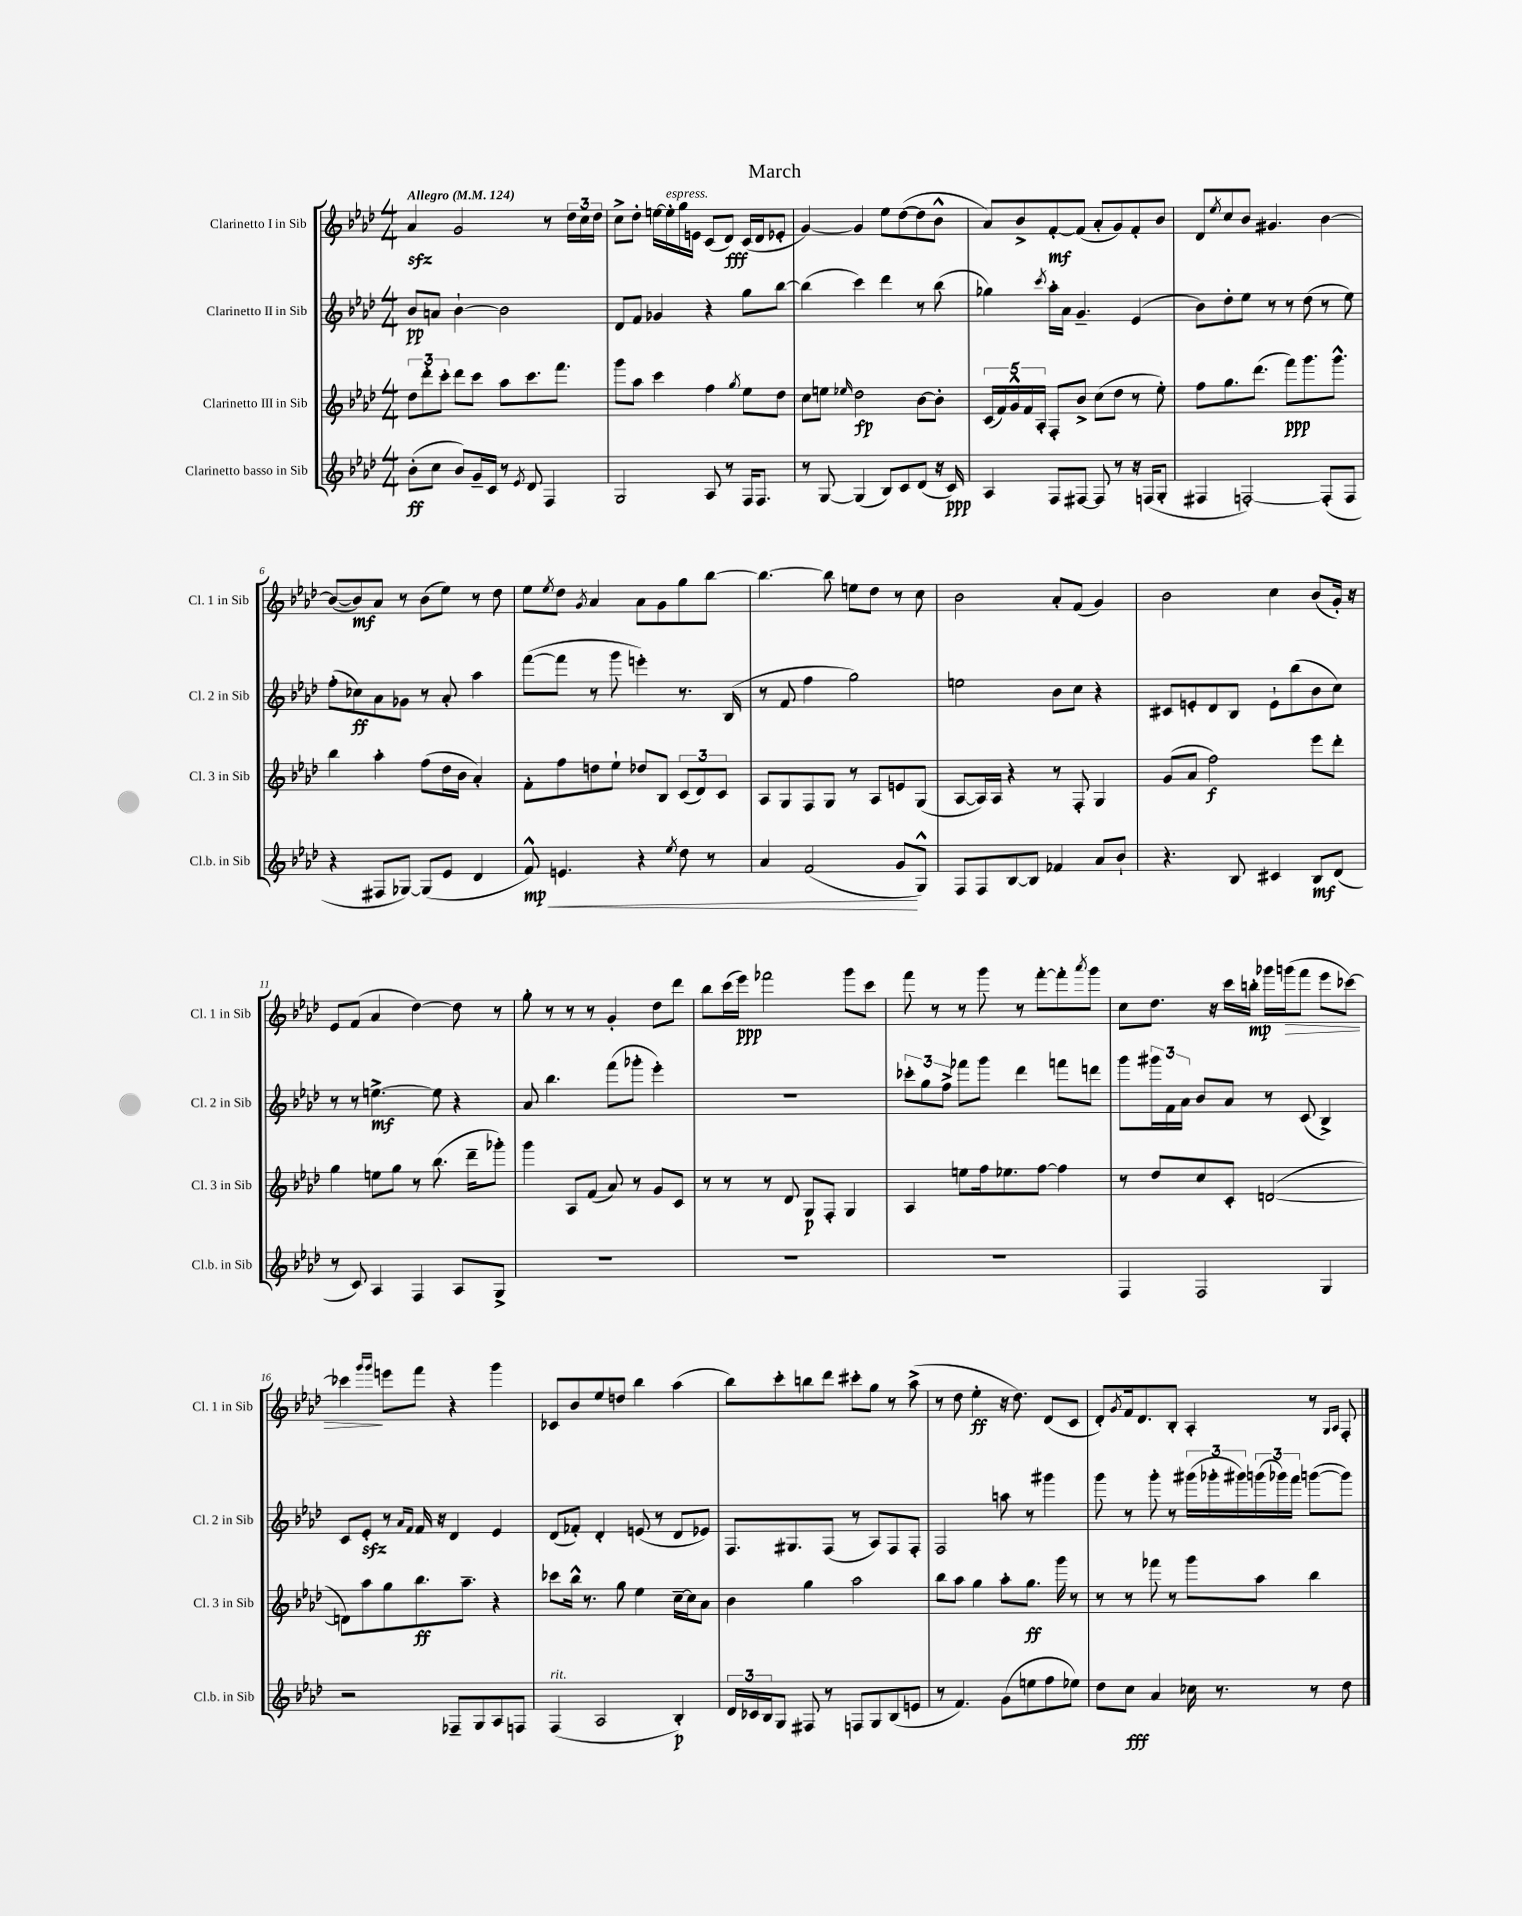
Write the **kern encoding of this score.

**kern	**kern	**kern	**kern
*staff4	*staff3	*staff2	*staff1
*clefG2	*clefG2	*clefG2	*clefG2
*k[b-e-a-d-]	*k[b-e-a-d-]	*k[b-e-a-d-]	*k[b-e-a-d-]
*M4/4	*M4/4	*M4/4	*M4/4
*MM124	*MM124	*MM124	*MM124
(8b-'	12dd-	8b-	4a-
.	12ddd-'	.	.
8cc	.	8a	.
.	12ccc'	.	.
8b-)	8ddd-	[4b-`	2g
16g~	8ccc	.	.
16c	.	.	.
8r	8aa-	2b-]	.
8qe-	.	.	.
8d-	8.ccc	.	.
4F	.	.	8r
.	8.fff	.	.
.	.	.	24dd-
.	.	.	24cc
.	.	.	24dd-
=	=	=	=
2G	8ggg	8d-	8cc^
.	8aa-	8f	8dd-'
.	4ccc	4g-	[16ee
.	.	.	16ee']
.	.	.	16gg
.	.	.	16e
8A-	4ff	4r	(8c
8r	.	.	8d-)
.	8qgg	.	.
16F	8ee-	8gg	(16c
8.F	.	.	16d-
.	8dd-	[8bb-	8e-'
=	=	=	=
8r	8cc	(4bb-]	[4g)
[8G	8ee	.	.
.	16qqee-	.	.
(4G]	2dd-	4ccc)	4g]
8B-)	.	4ddd-	8ee-
8c	.	.	([8dd-
(8d-	[8b-	8r	8dd-]
16r	8b-']	(8bb-	8b-^^
16c)	.	.	.
=	=	=	=
4A-	(20c	4gg-)	8a-)
.	20f)	.	.
.	20g^^	.	.
.	.	.	8b-^
.	20f	.	.
.	20A-'	.	.
.	.	8qccc	.
8F	8F'	16aa-'	[8f'
.	.	16a-	.
[8F#	8b-^	4.g~	(8f]
8F#]	(8cc	.	8a-'
8r	8dd-	.	8g)
16r	8r	(4e-	8f'
(16F	.	.	.
8G'	8ee-')	.	8b-
=	=	=	=
4F#	8ff	8b-)	8d-
.	.	.	8qee-
.	8.gg	8dd-'	8cc
[2F')	.	8ee-	8b-
.	(8.ddd-	.	.
.	.	8r	4.g#
.	8fff)	8r	.
.	8.ggg	(8dd-	.
(8F']	.	8r	[4b-
.	8.ggg^^	.	.
8F	.	8ee-)	.
=	=	=	=
4r	4bb-	(8ff'	(8b-_
.	.	8cc-)	8b-])
8F#	4aa-'	8a-	8a-
[8G-)	.	8g-	8r
(8G-]	(8ff	8r	(8b-
8e-	16dd-	8a-'	8ee-)
.	16b-	.	.
4d-	4a-')	4aa-	8r
.	.	.	8dd-
=	=	=	=
8f^^)	8f'	([8fff	8ee-
.	.	.	8qee-
4.e	8ff	8fff]	8dd-
.	.	.	8qg
.	8dd	8r	4a-
.	8ee-`	8ggg	.
4r	8dd-	4eee')	8a-
.	8B-	.	8g
8qee-	.	.	.
8dd-	(12c	8.r	8gg
.	12d-)	.	.
8r	.	.	[8bb-
.	12c	.	.
.	.	(16B-	.
=	=	=	=
4a-	8A-	8r	4.bb-_
.	8G	8f	.
(2f	8F	4ff	.
.	8G	.	8bb-]
.	8r	2gg)	8ee
.	8A-	.	8dd-
8g	8e	.	8r
8G^^)	(8G	.	8cc
=	=	=	=
8F	[8A-	2ee	2b-
8F	16A-])	.	.
.	16A-	.	.
[8B-	4r	.	.
8B-]	.	.	.
4f-	8r	8b-	8a-'
.	8F'	8cc	(8f
8a-	4G	4r	4g)
8b-`	.	.	.
=	=	=	=
4.r	(8g	8c#	2b-
.	8a-	8e'	.
.	2ff)	8d-	.
8B-	.	8B-	.
4c#	.	8e`	4cc
.	.	(8bb-	.
8B-	8eee-	8b-	(8b-
(8d-	8ddd-'	8cc)	16g')
.	.	.	16r
=	=	=	=
8r	4gg	8r	8e-
8c)	.	8r	(8f
4A-	8ee	[4.ee^	4a-
.	8gg	.	.
4F	8r	.	[4dd-)
.	(8.bb-	8ee]	.
8A-	.	4r	8dd-]
.	16ddd-~	.	.
8G^	8ggg-')	.	8r
=	=	=	=
1r	4ggg	8a-	8gg'
.	.	4.bb-	8r
.	8A-	.	8r
.	(8f	.	8r
.	8a-)	(8fff	4g'
.	8r	8ggg-'	.
.	8g	4eee-')	8dd-
.	8c	.	8ddd-
=	=	=	=
1r	8r	1r	8bb-
.	8r	.	(16ccc
.	.	.	16eee-)
.	8r	.	2fff-
.	8d-	.	.
.	8G	.	.
.	8F'	.	.
.	4G	.	8ggg
.	.	.	8ccc
=	=	=	=
1r	4A-	12ccc-'	8fff
.	.	12gg	.
.	.	.	8r
.	.	12ff^	.
.	8ee	8fff-	8r
.	16ff	8ggg	8ggg
.	8.ee-	.	.
.	.	4ddd-	8r
.	[8ff	.	[8fff'
.	4ff]	8fff	8fff']
.	.	.	8qaaa-
.	.	8ddd	8ggg
=	=	=	=
4F	8r	8ggg	8cc
.	8dd-	24ggg#	8.dd-
.	.	24f	.
.	.	24a-	.
2F	8cc	8b-	.
.	.	.	16r
.	8c'	8a-	16ccc
.	.	.	16bb'
.	([2d	8r	16ggg-
.	.	.	(16ggg
.	.	(8c	8fff
4G	.	4B-^)	8eee-
.	.	.	[8ccc-)
=	=	=	=
2r	8d])	8c	4ccc-]
.	8aa-	8e-'	.
.	.	.	16qqggg
.	.	.	16qqggg
.	8gg	8r	8eee
.	.	16qqa-	.
.	.	16qqf	.
.	8.bb-	16f	8fff
.	.	16r	.
8F-~	.	4d-	4r
.	8.aa-~	.	.
8G	.	.	.
8A-	4r	4e-	4ggg
8F	.	.	.
=	=	=	=
(4F	8ccc-	(8d-	8c-
.	16bb-^^	8f-')	8b-
.	8.r	.	.
2A-	.	4d-'	8ee-
.	8gg	.	8dd
.	4ee-	(8e	4bb-
.	.	8r	.
4B-')	[16cc~	8d-	(4aa-
.	16cc]	.	.
.	8a-	8e-)	.
=	=	=	=
24d-	4b-	8.F	8bb-)
24c-	.	.	.
24B-	.	.	.
8G	.	.	8ccc'
.	.	8.G#	.
8F#	4gg	.	8bb
8r	.	(8F	8ddd-
8F	2aa-	8r	8ccc#'
8G	.	8A-)	8gg
(8B-	.	8F	8r
8e	.	8F'	(8aa-^
=	=	=	=
8r	8bb-	2F	8r
4.f)	8aa-	.	8dd-
.	4gg	.	4ee-'
(8g	8aa-'	8aa	16r
.	.	.	8.dd-)
8ee	8.gg	8r	.
8ff	.	4ggg#	(8d-
.	16ggg	.	.
8ee-)	8r	.	8c
=	=	=	=
8dd-	8r	8ggg	8d-')
.	.	.	8qg
8cc	8r	8r	16f
.	.	.	8.d-
4a-	8fff-	8ggg'	.
.	8r	8r	8B-'
16cc-	8ggg	(24ggg#	4A-'
.	.	24ggg-'	.
8.r	.	.	.
.	.	24ggg#)	.
.	8aa-	(24ggg	.
.	.	24ggg-)	.
.	.	24fff	.
8r	4bb-	([8ggg	8r
.	.	.	16qqG
.	.	.	16qqA-
8dd-	.	8ggg])	8F'
==	==	==	==
*-	*-	*-	*-
